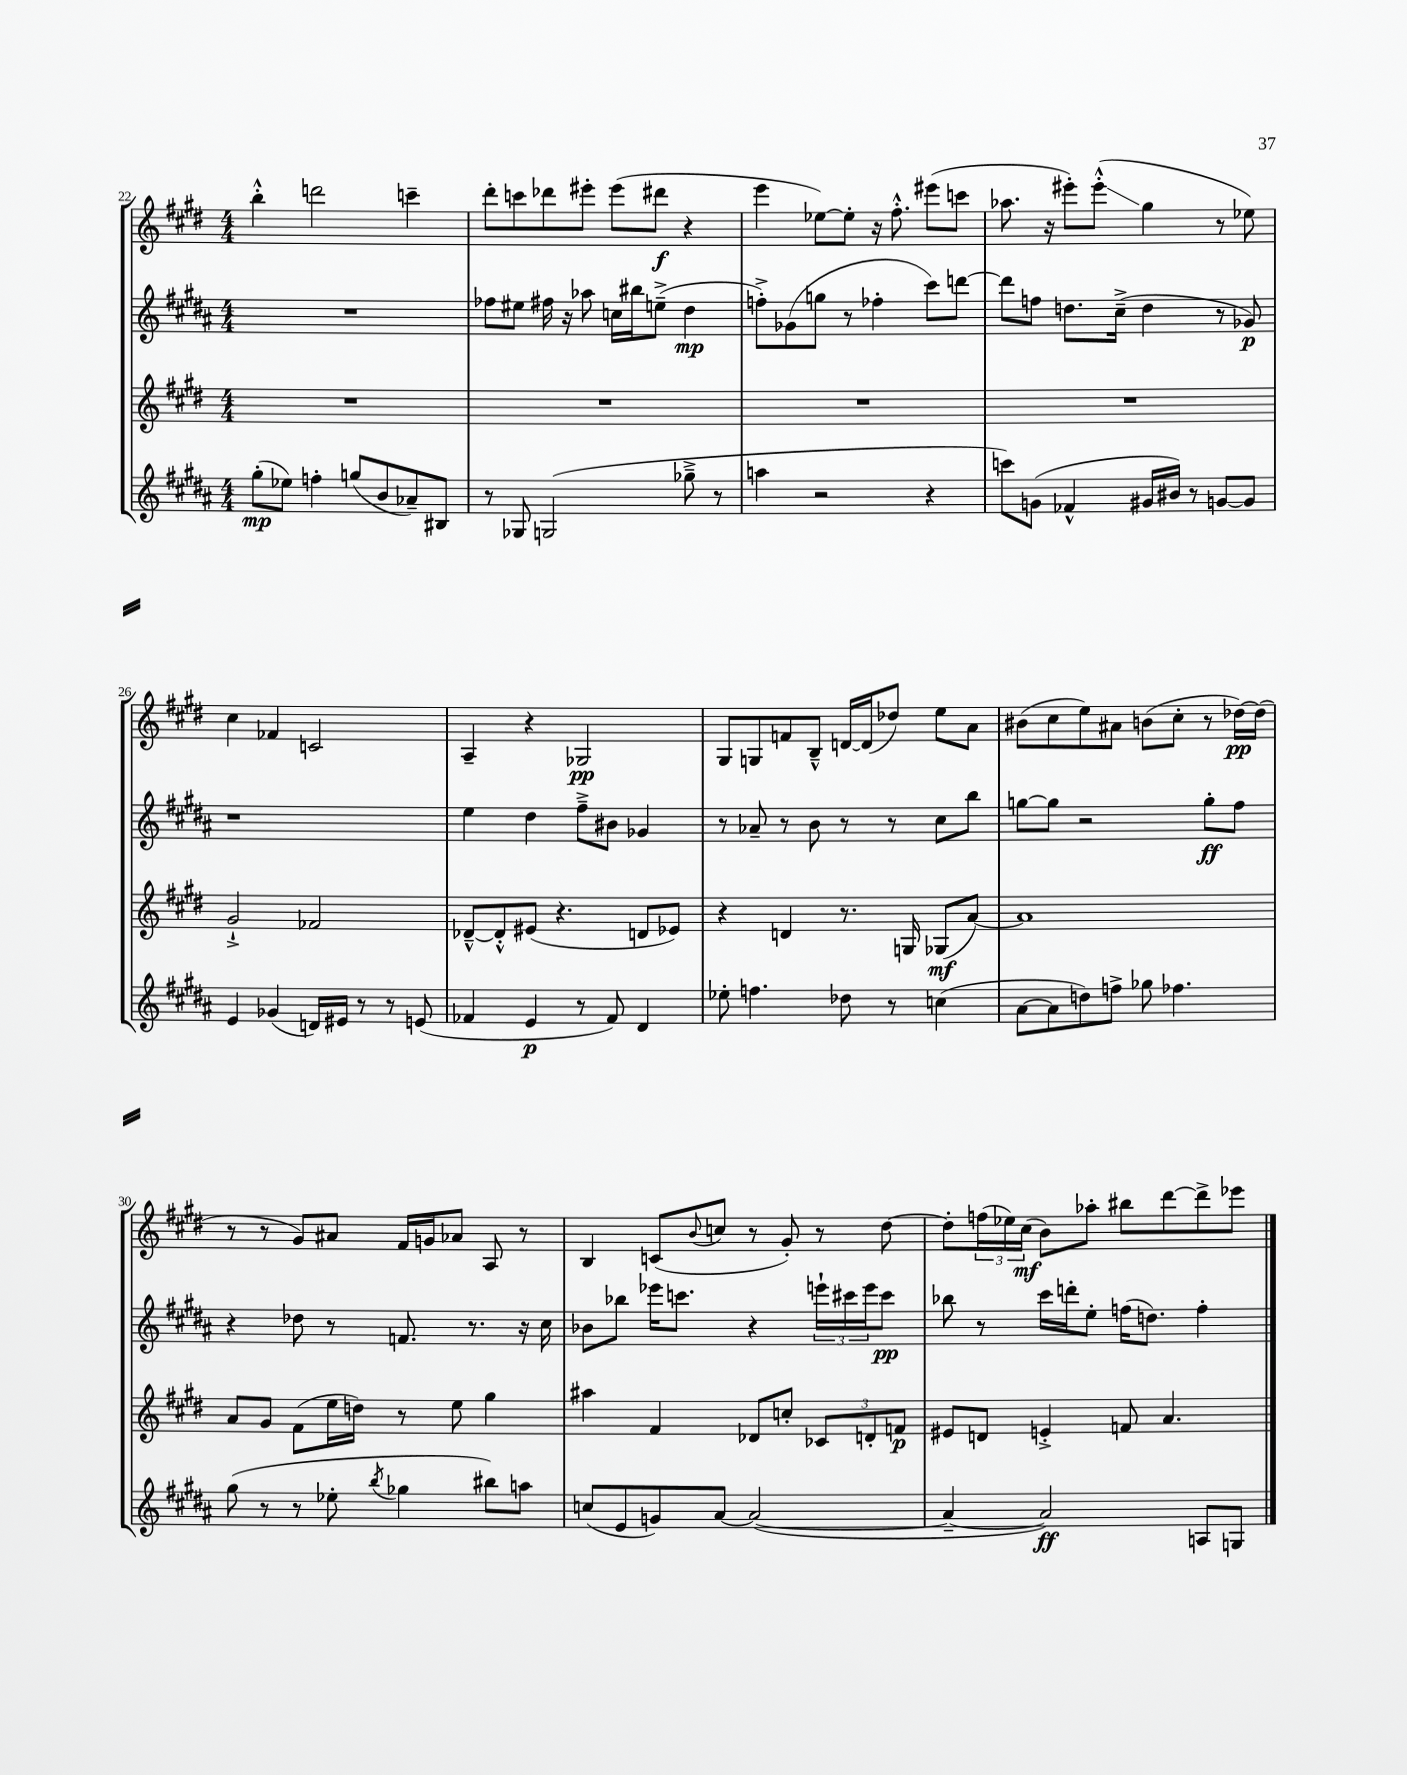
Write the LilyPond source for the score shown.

<<
\new StaffGroup <<
\new Staff = "s0" {
    \clef treble \key e \major \numericTimeSignature \time 4/4
    b''4-.-^ d'''2 c'''4-- |
    dis'''8-. c'''8 des'''8 eis'''8-. eis'''8( dis'''8\f r4 |
    e'''4 ees''8~) ees''8-. r16 fis''8.-.-^ eis'''8( c'''8 |
    aes''8. r16 eis'''8-.) eis'''8-.-^\glissando( gis''4 r8 ees''8) |
    cis''4 fes'4 c'2 |
    a4-- r4 ges2\pp |
    gis8 g8 f'8 b8---^ d'16~ d'16( des''8) e''8 a'8 |
    bis'8( cis''8 e''8) ais'8 b'8( cis''8-. r8 des''16~\pp) des''16( |
    r8 r8 gis'8) ais'8 fis'16 g'16 aes'8 a8 r8 |
    b4 c'8( \appoggiatura { b'8 } c''8 r8 gis'8-.) r8 dis''8~ |
    dis''8-. \tuplet 3/2 { f''16( ees''16) cis''16\mf( } b'8) aes''8-. bis''8 dis'''8~ dis'''8-> ees'''8 \bar "|." |
}
\new Staff = "s1" {
    \clef treble \key b \major \numericTimeSignature \time 4/4
    R1 |
    fes''8 eis''8 fis''16 r16 aes''8 c''16 bis''16 e''8--->( dis''4\mp |
    f''8-.->) ges'8( g''8 r8 fes''4-. cis'''8) d'''8~ |
    d'''8 f''8 d''8. cis''16--->( d''4 r8 ges'8\p) |
    r1 |
    e''4 dis''4 fis''8---> bis'8 ges'4 |
    r8 aes'8-- r8 b'8 r8 r8 cis''8 b''8 |
    g''8~ g''8 r2 g''8-.\ff fis''8 |
    r4 des''8 r8 f'8. r8. r16 cis''16 |
    bes'8 bes''8 ees'''16 c'''8. r4 \tuplet 3/2 { e'''16-! cis'''16 e'''16 } cis'''8\pp |
    bes''8 r8 cis'''16 d'''16-. e''8-. f''16( d''8.) f''4-. \bar "|." |
}
\new Staff = "s2" {
    \clef treble \key e \major \numericTimeSignature \time 4/4
    R1 |
    R1 |
    R1 |
    R1 |
    gis'2-!-> fes'2 |
    des'8~---^ des'8-.-^ eis'8( r4. d'8 ees'8) |
    r4 d'4 r8. g16 ges8\mf( a'8~) |
    a'1 |
    a'8 gis'8 fis'8( e''16 d''16) r8 e''8 gis''4 |
    ais''4 fis'4 des'8 c''8-. \tuplet 3/2 { ces'8 d'8-. f'8\p } |
    eis'8 d'8 e'4-.-> f'8 a'4. \bar "|." |
}
\new Staff = "s3" {
    \clef treble \key b \major \numericTimeSignature \time 4/4
    gis''8-.\mp( ees''8) f''4-. g''8( b'8 aes'8--) bis8 |
    r8 ges8 g2( ges''8---> r8 |
    a''4 r2 r4 |
    c'''8) g'8( fes'4-^ gis'16 bis'16) r8 g'8~ g'8 |
    e'4 ges'4( d'16) eis'16 r8 r8 e'8( |
    fes'4 e'4\p r8 fes'8) dis'4 |
    ees''8-. f''4. des''8 r8 c''4( |
    ais'8~ ais'8 d''8) f''8-> ges''8 fes''4. |
    gis''8( r8 r8 ees''8-. \acciaccatura { b''8 } ges''4 bis''8) a''8 |
    c''8( e'8 g'8) ais'8~ ais'2~( |
    ais'4~-- ais'2\ff) a8 g8 \bar "|." |
}
>>
>>
\layout { \context { \Score currentBarNumber = #22 } }
